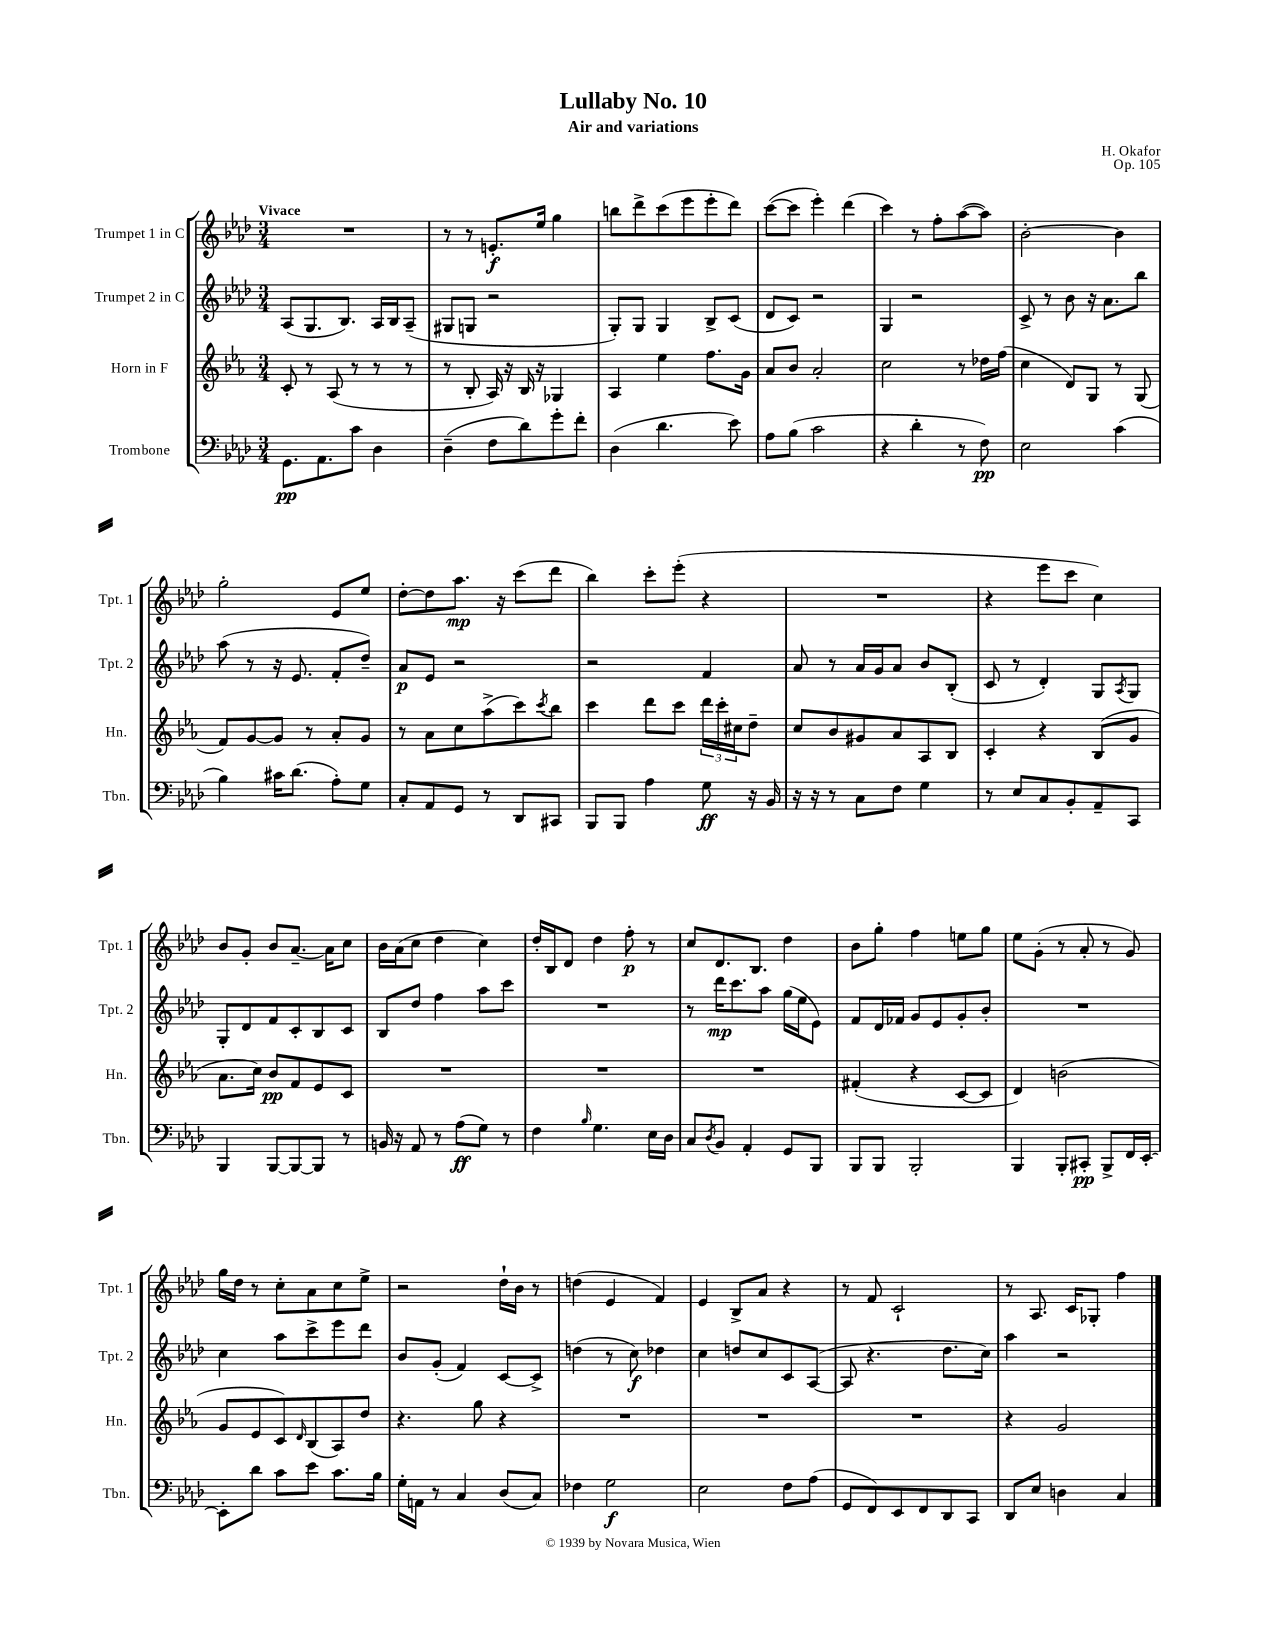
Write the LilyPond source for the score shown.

\header { title = "Lullaby No. 10" composer = "H. Okafor" subtitle = "Air and variations" opus = "Op. 105" }
<<
\new StaffGroup <<
\new Staff = "s0" \with { instrumentName = "Trumpet 1 in C" shortInstrumentName = "Tpt. 1" } {
    \clef treble \key aes \major \numericTimeSignature \time 3/4 \tempo "Vivace"
    R2. |
    r8 r8 e'8.-.\f ees''16 g''4 |
    b''8 des'''8-> c'''8( ees'''8 ees'''8-. des'''8) |
    c'''8~( c'''8 ees'''4-.) des'''4( |
    c'''4) r8 f''8-. aes''8~( aes''8) |
    bes'2~-. bes'4 |
    g''2-. ees'8 ees''8 |
    des''8~-. des''8 aes''8.\mp r16 c'''8( des'''8 |
    bes''4) c'''8-. ees'''8-.( r4 |
    R2. |
    r4 ees'''8 c'''8 c''4) |
    bes'8 g'8-. bes'8 aes'8.~-- aes'16 c''8 |
    bes'16 aes'16( c''8 des''4 c''4) |
    des''16-. bes16 des'8 des''4 f''8-.\p r8 |
    c''8 des'8. bes8. des''4 |
    bes'8 g''8-. f''4 e''8 g''8 |
    ees''8 g'8-.( r8 aes'8-. r8 g'8) |
    g''16 des''16 r8 c''8-. aes'8 c''8 ees''8-> |
    r2 des''16-! bes'16 r8 |
    d''4( ees'4 f'4) |
    ees'4 bes8-> aes'8 r4 |
    r8 f'8 c'2-! |
    r8 aes8. c'16 ges8-. f''4 \bar "|." |
}
\new Staff = "s1" \with { instrumentName = "Trumpet 2 in C" shortInstrumentName = "Tpt. 2" } {
    \clef treble \key aes \major \numericTimeSignature \time 3/4
    aes8( g8. bes8.) aes16 bes16 aes8--( |
    gis8 g8 r2 |
    g8-.) g8 g4 bes8-> c'8( |
    des'8 c'8) r2 |
    g4 r2 |
    c'8-> r8 bes'8 r16 aes'8. bes''8 |
    aes''8( r8 r16 ees'8. f'8-. des''8--) |
    aes'8\p ees'8 r2 |
    r2 f'4 |
    aes'8 r8 aes'16 g'16 aes'8 bes'8 bes8-.( |
    c'8 r8 des'4-.) g8 \acciaccatura { aes8 } g8 |
    g8-. des'8 f'8 c'8-. bes8 c'8 |
    bes8 des''8 f''4 aes''8 c'''8 |
    R2. |
    r8 des'''16\mp c'''8. aes''8 g''16( ees''16 ees'8) |
    f'8 des'16 fes'16 g'8 ees'8 g'8-. bes'8-. |
    R2. |
    c''4 aes''8 c'''8-> ees'''8 des'''8 |
    bes'8 g'8-.( f'4) c'8~ c'8-> |
    d''4( r8 c''8\f) des''4 |
    c''4 d''8 c''8 c'8 aes8~( |
    aes8 r4. des''8. c''16) |
    aes''4 r2 \bar "|." |
}
\new Staff = "s2" \with { instrumentName = "Horn in F" shortInstrumentName = "Hn." } {
    \clef treble \key ees \major \numericTimeSignature \time 3/4
    c'8-. r8 aes8( r8 r8 r8 |
    r8 bes8-. aes16) r16 bes16 r16 ges4 |
    aes4 ees''4 f''8. g'16 |
    aes'8 bes'8 aes'2-. |
    c''2 r8 des''16 f''16( |
    c''4 d'8) g8 r8 g8( |
    f'8) g'8~ g'8 r8 aes'8-. g'8 |
    r8 aes'8 c''8 aes''8->( c'''8) \acciaccatura { c'''8 } bes''8 |
    c'''4 d'''8 c'''8 \tuplet 3/2 { d'''16 c'''16-. cis''16 } d''8-- |
    c''8 bes'8 gis'8 aes'8 aes8 bes8 |
    c'4-. r4 bes8( g'8 |
    aes'8. c''16) bes'8\pp f'8 ees'8 c'8 |
    R2. |
    R2. |
    R2. |
    fis'4-.( r4 c'8~ c'8 |
    d'4) b'2( |
    g'8 ees'8 c'8) \grace { d'16 } bes8( aes8) d''8 |
    r4. g''8 r4 |
    R2. |
    R2. |
    R2. |
    r4 g'2 \bar "|." |
}
\new Staff = "s3" \with { instrumentName = "Trombone" shortInstrumentName = "Tbn." } {
    \clef bass \key aes \major \numericTimeSignature \time 3/4
    g,8.\pp aes,8. c'8 des4 |
    des4--( f8 des'8) g'8-. f'8-. |
    des4( des'4. ees'8) |
    aes8 bes8( c'2 |
    r4 des'4-. r8 f8\pp) |
    ees2 c'4( |
    bes4) cis'16 des'8.( aes8-.) g8 |
    c8-. aes,8 g,8 r8 des,8 cis,8 |
    bes,,8 bes,,8 aes4 g8\ff r16 bes,16 |
    r16 r16 r8 c8 f8 g4 |
    r8 ees8 c8 bes,8-. aes,8-- c,8 |
    bes,,4 bes,,8~ bes,,8~ bes,,8 r8 |
    b,16 r16 aes,8 r8 aes8\ff( g8) r8 |
    f4 \grace { bes16 } g4. ees16 des16 |
    c8 \acciaccatura { des8 } bes,8 aes,4-. g,8 bes,,8 |
    bes,,8 bes,,8 bes,,2-. |
    bes,,4 bes,,8-. cis,8-.\pp bes,,8-> f,16 ees,16~-. |
    ees,8-. des'8 c'8 ees'8 c'8. bes16 |
    g16-. a,16 r8 c4 des8( c8) |
    fes4 g2\f |
    ees2 f8 aes8( |
    g,8 f,8) ees,8 f,8 des,8 c,8 |
    des,8 ees8 d4 c4 \bar "|." |
}
>>
>>
\layout { \context { \Score \remove "Bar_number_engraver" } }
